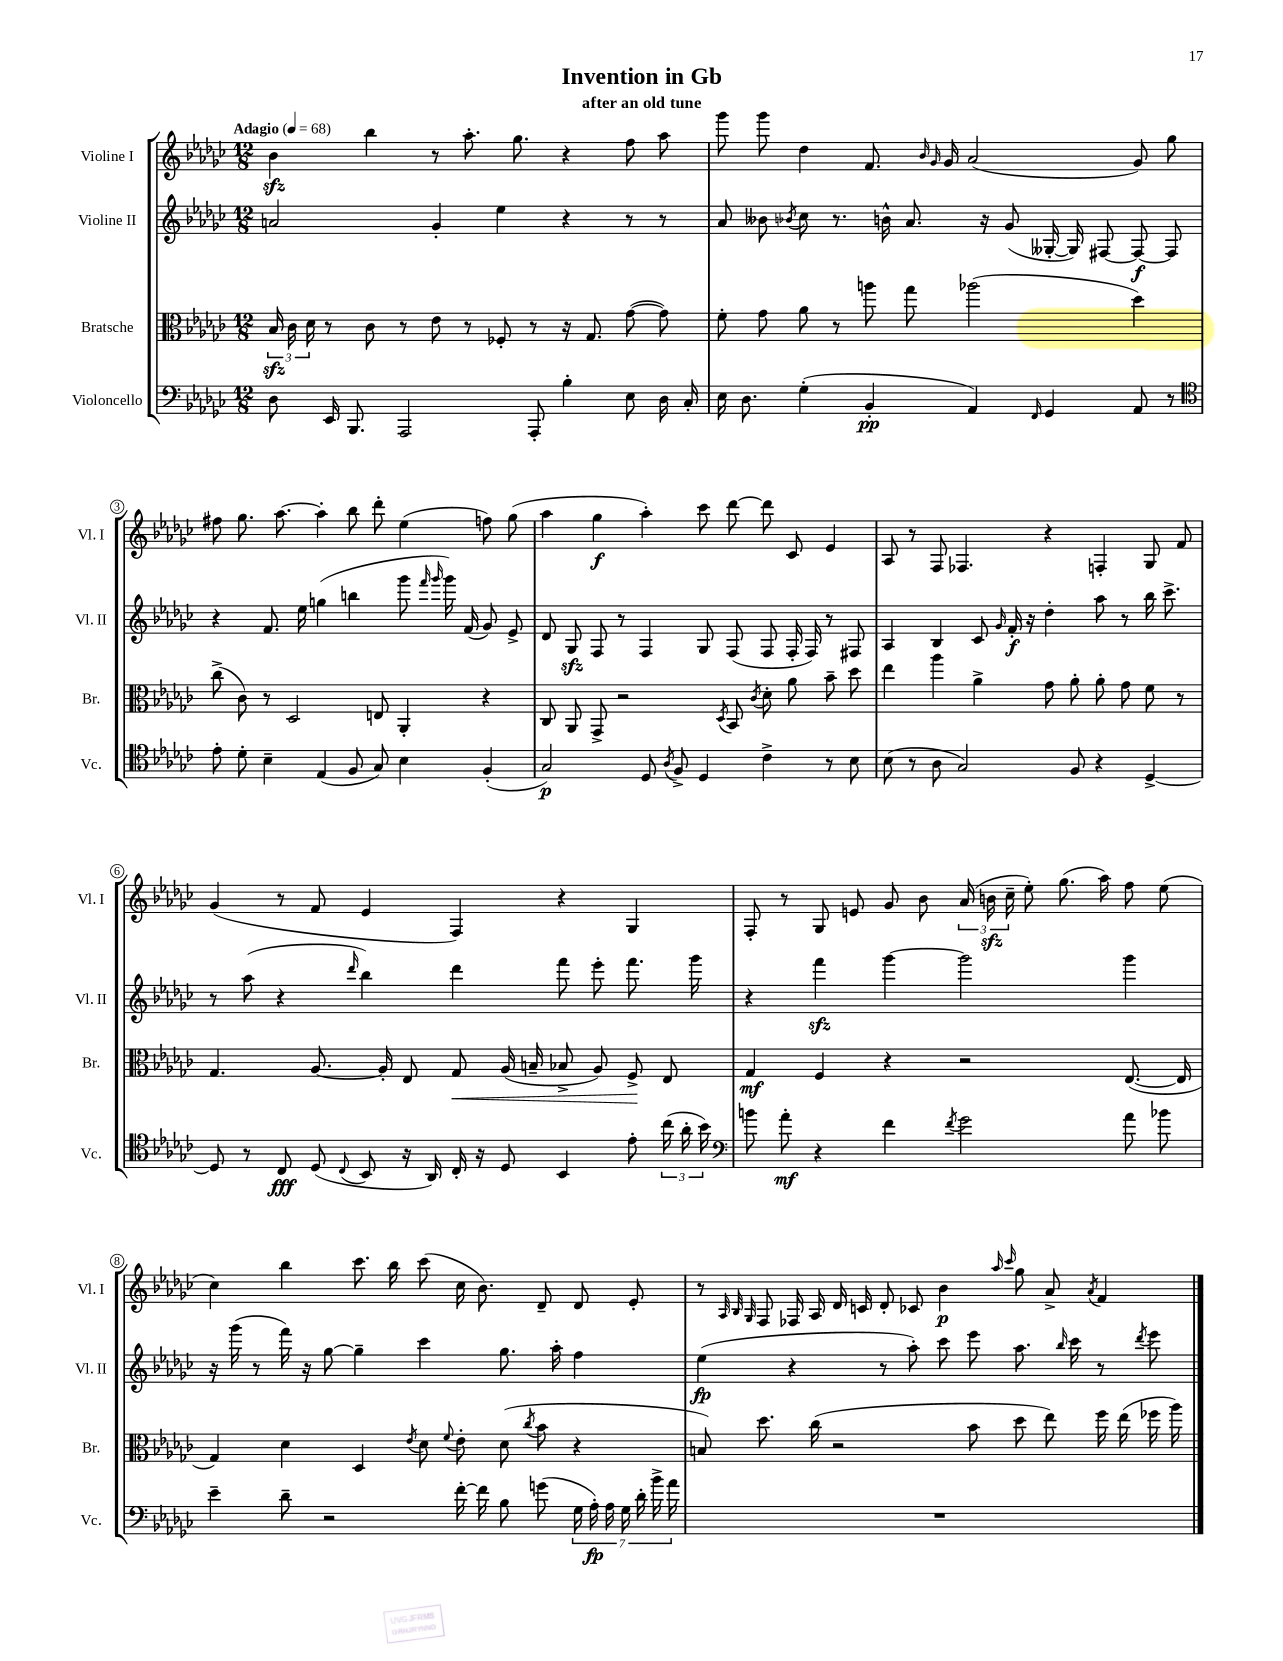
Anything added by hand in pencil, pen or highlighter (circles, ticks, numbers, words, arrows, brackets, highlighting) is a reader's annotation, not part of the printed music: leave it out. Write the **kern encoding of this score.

**kern	**kern	**kern	**kern
*staff4	*staff3	*staff2	*staff1
*clefF4	*clefC3	*clefG2	*clefG2
*k[b-e-a-d-g-c-]	*k[b-e-a-d-g-c-]	*k[b-e-a-d-g-c-]	*k[b-e-a-d-g-c-]
*M12/8	*M12/8	*M12/8	*M12/8
*MM68	*MM68	*MM68	*MM68
8D-	24B-	2a	4b-
.	24c-	.	.
.	24d-	.	.
16EE-	8r	.	.
8.BBB-	.	.	.
.	8c-	.	4bb-
2AAA-	8r	.	.
.	8e-	4g-'	8r
.	8r	.	8.aa-'
.	8F-'	4ee-	.
.	.	.	8.gg-
8AAA-'	8r	.	.
4B-'	16r	4r	4r
.	8.G-	.	.
8E-	([8g-	8r	8ff
16D-	8g-])	8r	8aa-
16C-'	.	.	.
=	=	=	=
16E-	8f'	8a-	8ggg-
8.D-	.	.	.
.	8g-	8b--	8ggg-
.	.	8qb-	.
(4G-'	8a-	8cc-	4dd-
.	8r	8.r	.
4BB-'	8aa	.	8.f
.	.	16b^^	.
.	8gg-	8.a-	.
.	.	.	16qqb-
.	.	.	16qqg-
.	.	.	16g-
4AA-)	(2aa-	.	(2a-
.	.	16r	.
.	.	(8g-	.
16qqFF	.	.	.
4GG-	.	[16G--'	.
.	.	16G--])	.
.	.	[8F#	.
8AA-	4dd-)	8F#_	8g-)
8r	.	8F#]	8gg-
=	=	=	=
*clefC4	*	*	*
8e-'	(8cc-^	4r	8ff#
8d-'	8c-)	.	8.gg-
4B-~	8r	8.f	.
.	.	.	[8.aa-
.	2D-	.	.
.	.	16ee-	.
(4E-	.	(4gg	4aa-']
8F	.	4bb	8bb-
8G-)	8E	.	8ddd-'
4B-	4AA-'	8ggg-	(4ee-
.	.	16qqfff	.
.	.	16qqggg-	.
.	.	16ggg-)	.
.	.	(16f	.
(4F'	4r	8g-)	8ff)
.	.	8e-^	(8gg-
=	=	=	=
2G-)	8C-	8d-	4aa-
.	8AA-	8G-	.
.	8GG-^	8F	4gg-
.	2r	8r	.
8D-	.	4F	4aa-')
8qA-	.	.	.
8F^	.	.	.
4D-	.	8G-	8ccc-
.	8qD-	.	.
.	8BB-	(8F	[8ddd-
.	8qc-	.	.
4c-^	8d-'	8F	8ddd-]
.	8a-	16F'	8c-
.	.	16F)	.
8r	8b-~	8r	4e-
8B-	8dd-	8F#	.
=	=	=	=
(8B-	4ee-	4A-	8A-
8r	.	.	8r
8A-	4aa-	4B-	8F
2G-)	.	.	4.F-
.	4a-^	8c-	.
.	.	16qqg-	.
.	.	16f'	.
.	.	16r	.
.	8g-	4dd-'	4r
8F	8a-'	.	.
4r	8a-'	8aa-	4F'
.	8g-	8r	.
[4D-^	8f	16bb-	8G-
.	.	8.ccc-^	.
.	8r	.	8f
=	=	=	=
8D-]	4.G-	8r	(4g-
8r	.	(8aa-	.
8C-	.	4r	8r
(8D-	[8.A-	.	8f
8qqC-	.	16qqddd-	.
8BB-	.	4bb-)	4e-
.	16A-']	.	.
16r	8E-	.	.
16AA-)	.	.	.
16C-'	8G-	4ddd-	4F)
16r	.	.	.
8D-	(16A-	.	.
.	16B~	.	.
4BB-	8B-^	8fff	4r
.	8A-)	8eee-'	.
8e-'	8F^	8.fff	4G-
(24cc-	8E-	.	.
24a-'	.	.	.
.	.	16ggg-	.
24b-)	.	.	.
=	=	=	=
*clefF4	*	*	*
8b	4G-	4r	8F'
8a-'	.	.	8r
4r	4F	4fff	8G-
.	.	.	8e
4f	4r	[4ggg-	8g-
.	.	.	8b-
8qf	.	.	.
2g-	2r	2ggg-]	(24a-
.	.	.	24b
.	.	.	24cc-~
.	.	.	8ee-')
.	.	.	(8.gg-
.	.	.	16aa-)
8a-	([8.E-	4ggg-	8ff
8b-	.	.	(8ee-
.	16E-]	.	.
=	=	=	=
4e-~	4G-)	16r	4cc-)
.	.	(16ggg-	.
.	.	8r	.
8d-~	4d-	16fff)	4bb-
.	.	16r	.
2r	.	[8gg-	.
.	4D-	4gg-~]	8.ccc-
.	.	.	16bb-
.	8qe-	.	.
.	8d-	4ccc-	(8ccc-
.	8qqf	.	.
[16f'	8e-'	.	16cc-
16f]	.	.	8.b-)
8B-	(8d-	8.gg-	.
.	8qcc-	.	.
(8g	8b-	.	8d-~
.	.	16aa-'	.
28G-	4r	4ff	8d-
28A-')	.	.	.
28A-	.	.	.
28G-	.	.	.
.	.	.	8e-'
28d-'	.	.	.
28b-^	.	.	.
28a-	.	.	.
=	=	=	=
1.r	8B)	(4ee-	8r
.	.	.	32qqA-
.	.	.	32qqB-
.	.	.	32qqG-
.	8.dd-	.	8F
.	.	4r	16F-
.	(16cc-	.	16A-
.	2r	.	16d-
.	.	.	16c
.	.	8r	8d-'
.	.	8aa-')	8c-
.	.	8ccc-	4b-
.	8b-	8eee-	.
.	.	.	16qqaa-
.	.	.	16qqccc-
.	8dd-	8.aa-	8gg-
.	8ee-)	.	8a-^
.	.	16qqbb-	.
.	.	16ccc-	.
.	.	.	8qa-
.	16ff	8r	4f
.	(16ee-	.	.
.	.	8qddd-	.
.	16ff-	8eee-	.
.	16aa-)	.	.
==	==	==	==
*-	*-	*-	*-
